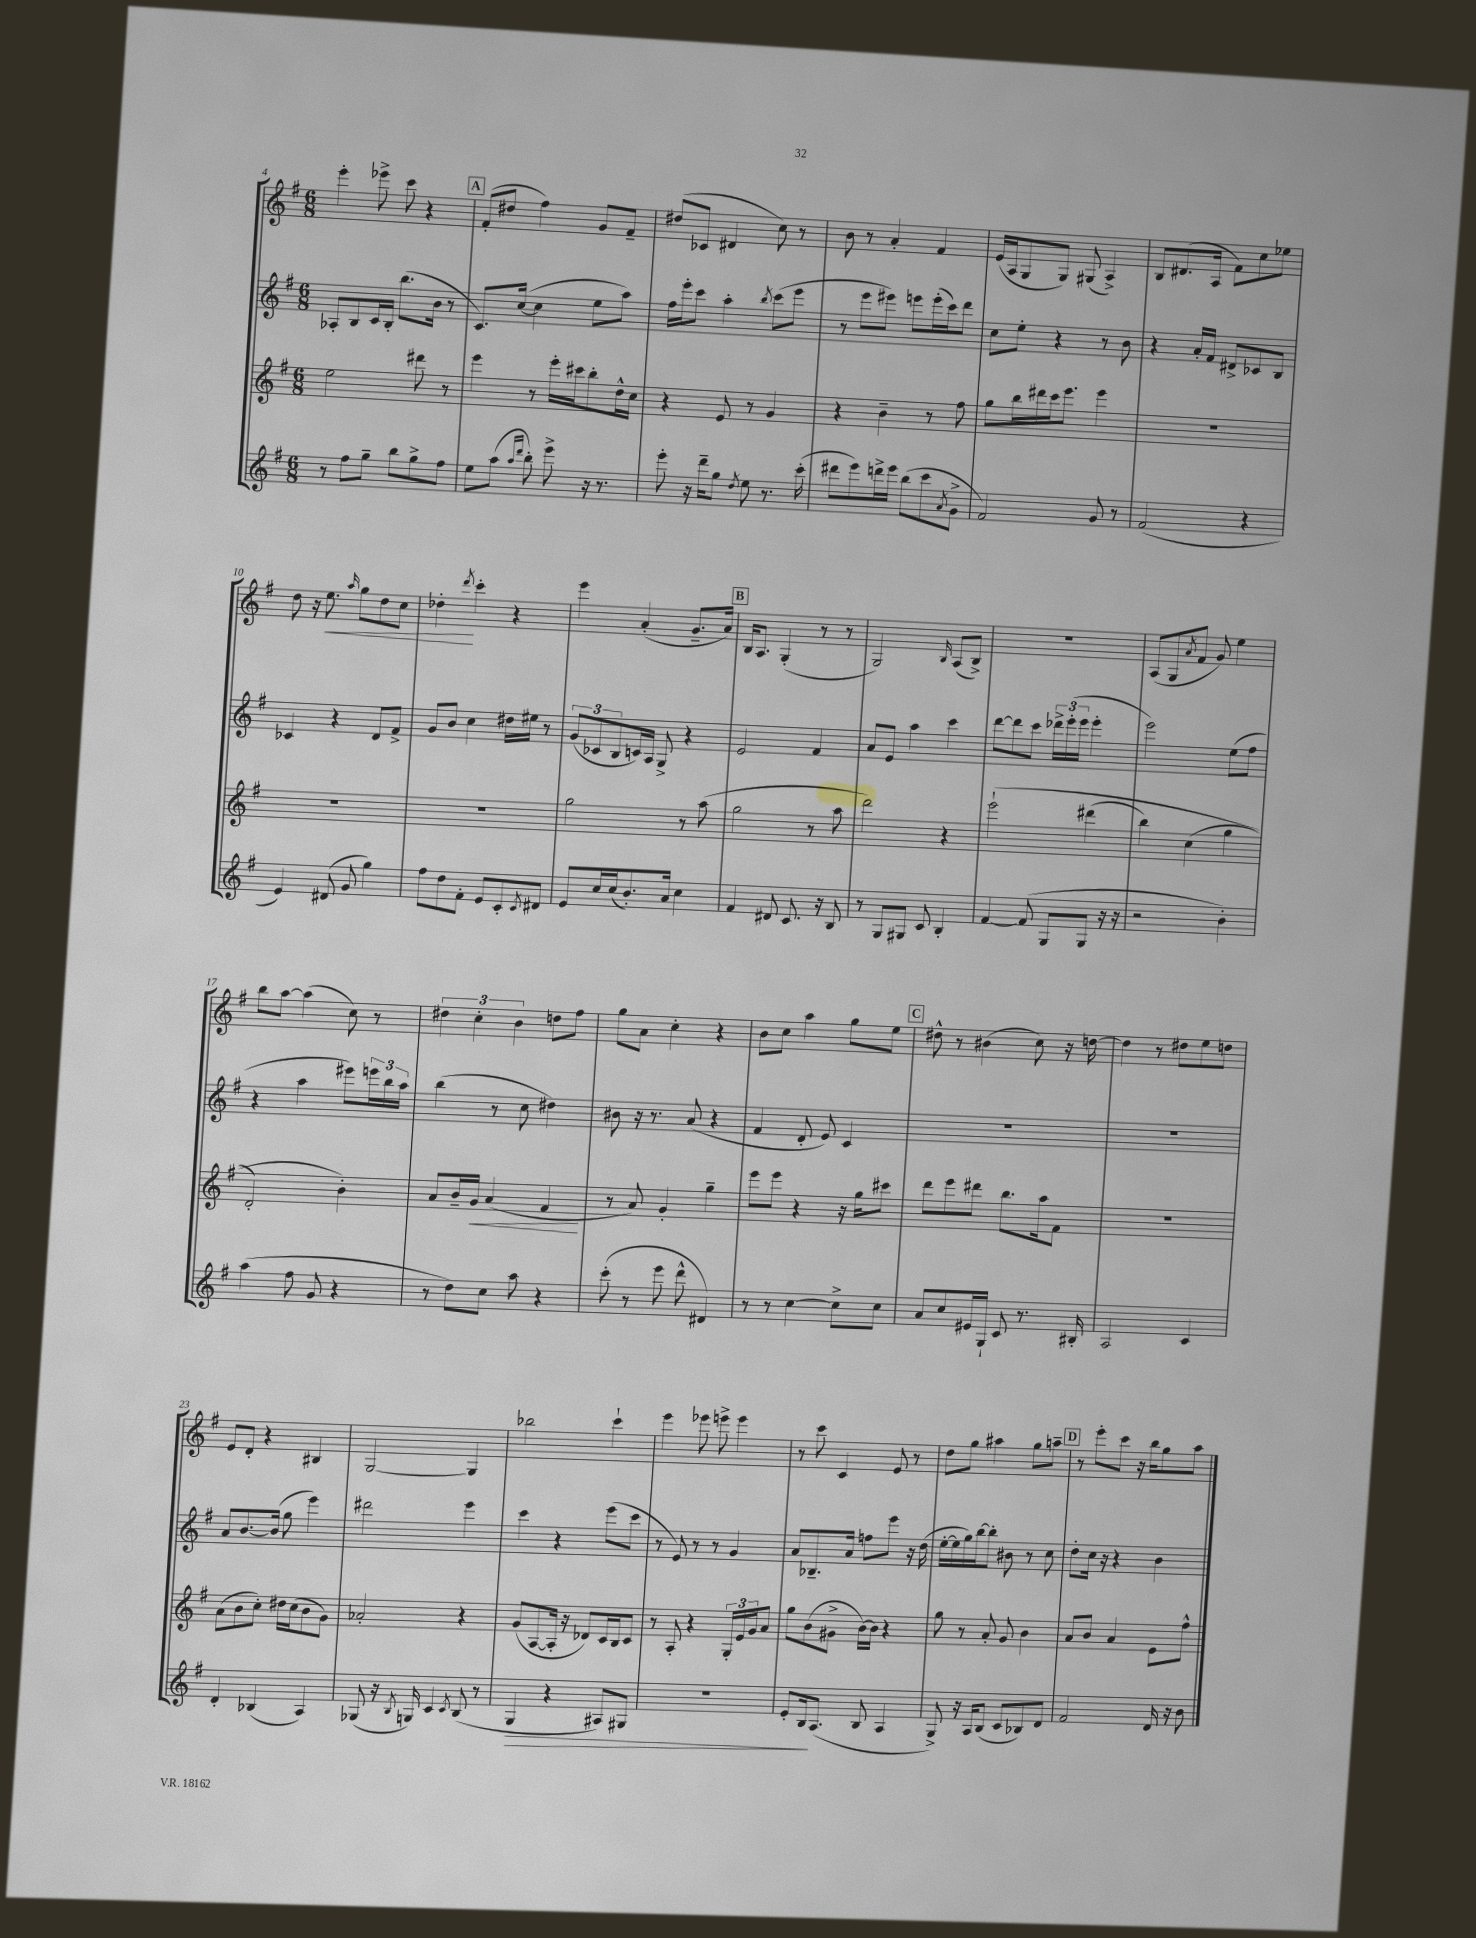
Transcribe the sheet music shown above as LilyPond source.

<<
\new StaffGroup <<
\new Staff = "s0" {
    \clef treble \key g \major \numericTimeSignature \time 6/8
    e'''4-. ees'''8-> c'''8 r4 |
    \mark \markup { \box "A" } fis'8-.( dis''8 fis''4) g'8 fis'8-- |
    dis''8( ces'8 dis'4 c''8) r8 |
    b'8 r8 a'4-. fis'4 |
    e'16( a16 g8 g8) gis8( a4->) |
    b8 dis'8.( a16 fis'8) c''8 ees''8 |
    d''8 r16 e''8.\< \grace { a''16 } g''8 d''8 c''8 |
    des''4-.\! \acciaccatura { d'''8 } c'''4-. r4 |
    e'''4 a'4-.( g'8.-- a'16) |
    \mark \markup { \box "B" } b16 a8. g4-.( r8 r8 |
    g2) \grace { b16 } a8( b8->) |
    R2. |
    a8( g8 \acciaccatura { a'8 } fis'8 g'8) e''4 |
    b''8 a''8~ a''4( c''8) r8 |
    \tuplet 3/2 { dis''4 c''4-. b'4 } d''8 fis''8 |
    g''8 a'8 c''4-. r4 |
    b'8 c''8 a''4 g''8 e''8 |
    \mark \markup { \box "C" } dis''8-^ r8 bis'4( c''8) r16 d''16~ |
    d''4 r8 dis''8 e''8 d''8 |
    e'8 d'8-. r4 bis4 |
    g2~ g4 |
    bes''2 c'''4-! |
    e'''4 ees'''8 e'''8-> e'''4 |
    r8 c'''8 c'4 e'8 r8 |
    d''8 g''8 ais''4 g''8 a''8-- |
    \mark \markup { \box "D" } r8 e'''8-. c'''8 r16 b''16 g''8 a''8 \bar "|." |
}
\new Staff = "s1" {
    \clef treble \key g \major \numericTimeSignature \time 6/8
    aes8-. b8 c'16 b16-. b''8.( b'16 r8 |
    \mark \markup { \box "A" } c'8.) c''16~( c''4 e''8 a''8) |
    fis''16 e'''16-. c'''8 a''4-. \acciaccatura { b''8 } c'''8( e'''8 |
    r8 e'''8 eis'''8) e'''8 e'''16-.( c'''16) d'''8 |
    c''8 e''8-. r4 r8 b'8 |
    r4 a'16-. fis'16 dis'8-> ces'8 b8 |
    ces'4 r4 d'8 fis'8-> |
    g'8 b'8 c''4 dis''16 eis''16 r8 |
    \tuplet 3/2 { g'8( ces'8 b8 } c'16) a16 g8-> r4 |
    \mark \markup { \box "B" } e'2 fis'4 |
    a'8 e'8 a''4 c'''4 |
    d'''8~ d'''8 c'''8 \tuplet 3/2 { des'''16-> e'''16-.( e'''16 } e'''4-. |
    e'''2) e''8( fis''8 |
    r4 a''4 eis'''8) \tuplet 3/2 { e'''16 b''16 a''16 } |
    b''4( r8 c''8 dis''4) |
    bis'8 r16 r8. a'8( r4 |
    fis'4 d'8-. e'8) c'4 |
    \mark \markup { \box "C" } R2. |
    R2. |
    a'8 b'8.~ b'16( g''8 e'''4) |
    dis'''2 e'''4 |
    c'''4 r4 e'''8( c'''8 |
    r8 e'8) r8 r8 g'4 |
    a'8 bes8.-- a'16 f''8 e'''8 r16 d''16( |
    e''16~-. e''16 g''16) b''16~ b''8-. bis'8 r8 c''8 |
    \mark \markup { \box "D" } d''8-. c''16 r16 r4 b'4 \bar "|." |
}
\new Staff = "s2" {
    \clef treble \key g \major \numericTimeSignature \time 6/8
    e''2 dis'''8 r8 |
    \mark \markup { \box "A" } e'''4 r8 e'''16-. cis'''16 b''8-. d''16-^ c''16 |
    r4 e'8 r8 g'4 |
    r4 b'4-- r8 fis''8 |
    g''8 b''16 dis'''16 c'''16 e'''8. e'''4 |
    R2. |
    R2. |
    R2. |
    g''2 r8 a''8( |
    \mark \markup { \box "B" } g''2 r8 a''8 |
    d'''2) r4 |
    e'''2-!\( dis'''4( |
    b''4) c''4( g''4 |
    d'2-.\) b'4-.) |
    a'8 b'16-- g'16\< a'4( fis'4\! |
    r8 a'8) g'4-. g''4-- |
    e'''8 e'''8 r4 r16 g''16 cis'''8 |
    \mark \markup { \box "C" } d'''8 e'''8 dis'''8 b''8. a''16 fis'8 |
    R2. |
    a'8( b'8 c''8-.) dis''16 c''16( b'8 g'8) |
    aes'2-. r4 |
    g'8( a8~ a16-. r16 des'8) c'16 b16 c'8 |
    r8 a8-. r4 \tuplet 3/2 { g16-. e'16 g'16 } a'8 |
    g''8 b'8( gis'8-> b'16~) b'16 r4 |
    g''8 r8 a'8-. g'8 b'4 |
    \mark \markup { \box "D" } a'8 b'8 a'4 e'8 fis''8-^ \bar "|." |
}
\new Staff = "s3" {
    \clef treble \key g \major \numericTimeSignature \time 6/8
    r8 fis''8 g''8-- b''8 g''8-> fis''8 |
    \mark \markup { \box "A" } e''8 a''8( \grace { a''16 d'''16 } b''8-.) e'''8-> r16 r8. |
    e'''8-. r16 d'''16-- g''8 \acciaccatura { d''8 } e''8 r8. c'''16-.( |
    dis'''8 e'''8) d'''16-> e'''16 b''8( c'''8 \acciaccatura { a'8 } g'8-> |
    fis'2) g'8 r8 |
    fis'2( r4 |
    e'4) dis'8( g'8 g''4) |
    fis''8 d''8 fis'8-. e'8 c'8-. \acciaccatura { c'8 } dis'8 |
    e'8 c''16 c''16( b'8.-.) a'16 c''4 |
    \mark \markup { \box "B" } fis'4 dis'8 c'8. r16 b8 |
    r8 g8 gis8 c'8 b4-. |
    fis'4~ fis'8( g8 g8 r16 r16 |
    r2 b'4-.) |
    a''4( fis''8 g'8 r4 |
    r8 d''8) c''8 a''8 r4 |
    c'''8-.( r8 e'''8 d'''8-^ dis'4) |
    r8 r8 c''4~ c''8-> c''8 |
    \mark \markup { \box "C" } a'8 c''8 eis'16 g16-! c'8 r8. bis16-. |
    a2 c'4 |
    d'4-. bes4( a4) |
    ges8( r16 \acciaccatura { b8 } g16) c'4 \acciaccatura { c'8 } b8( r8 |
    g4\> r4 ais8) gis8 |
    R2. |
    e'8-. b16\! a8.( b8 a4 |
    g8->) r16 a16 b8( c'8 bes8) d'8 |
    \mark \markup { \box "D" } fis'2 d'16 r16 b'8 \bar "|." |
}
>>
>>
\layout { \context { \Score currentBarNumber = #4 } }
